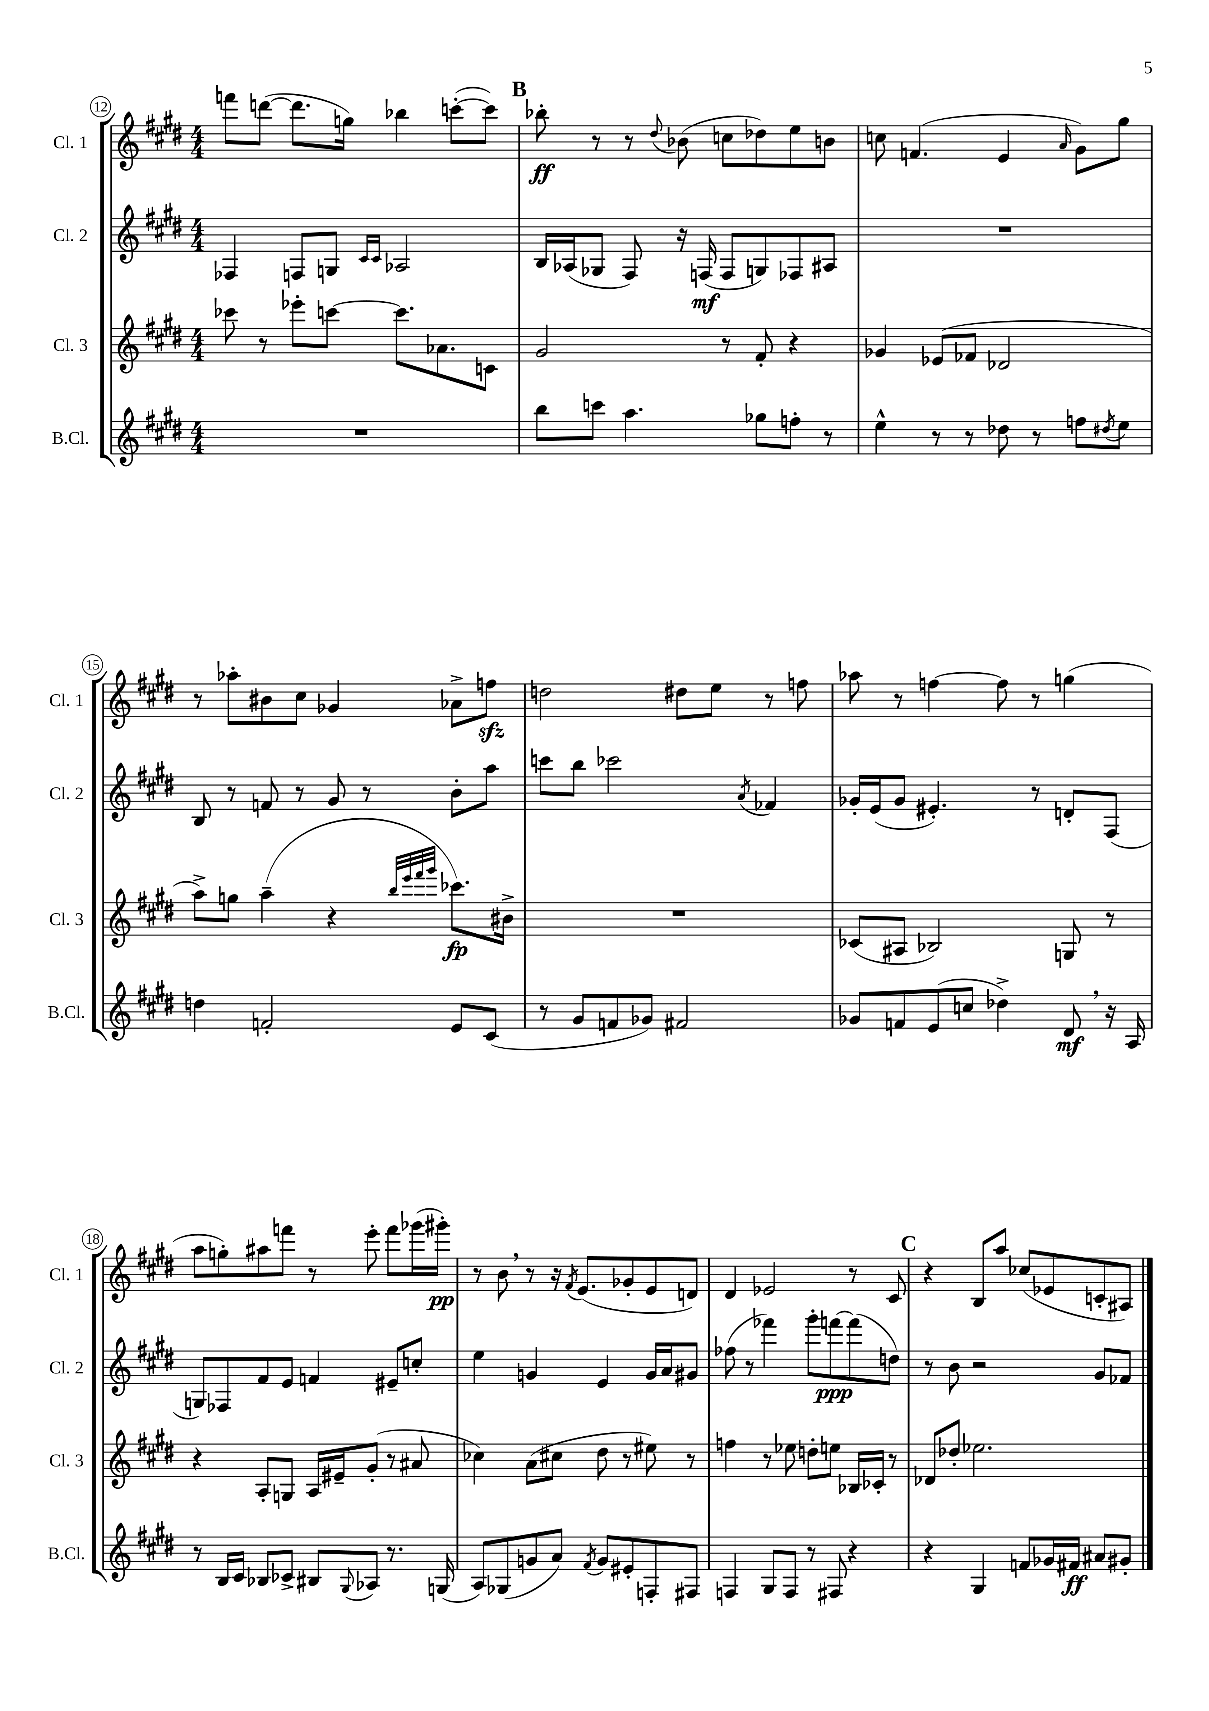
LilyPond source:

<<
\new StaffGroup <<
\new Staff = "s0" \with { instrumentName = "Cl. 1" shortInstrumentName = "Cl. 1" } {
    \clef treble \key e \major \numericTimeSignature \time 4/4
    f'''8 d'''8~( d'''8. g''16) bes''4 c'''8~-.( c'''8) |
    \mark \markup { \bold "B" } bes''8-.\ff r8 r8 \appoggiatura { dis''8 } bes'8( c''8 des''8) e''8 b'8 |
    c''8 f'4.( e'4 \grace { a'16 } gis'8) gis''8 |
    r8 aes''8-. bis'8 cis''8 ges'4 aes'8-> f''8\sfz |
    d''2 dis''8 e''8 r8 f''8 |
    aes''8 r8 f''4~ f''8 r8 g''4( |
    a''8 g''8-.) ais''8 f'''8 r8 e'''8-. f'''8 ges'''16( gis'''16-.\pp) |
    r8 b'8 \breathe r8 r16 \acciaccatura { fis'8 } e'8.( ges'8-. e'8 d'8) |
    dis'4 ees'2 r8 cis'8 |
    \mark \markup { \bold "C" } r4 b8 a''8 ces''8( ees'8 c'8-. ais8) \bar "|." |
}
\new Staff = "s1" \with { instrumentName = "Cl. 2" shortInstrumentName = "Cl. 2" } {
    \clef treble \key e \major \numericTimeSignature \time 4/4
    fes4 f8 g8 \grace { cis'16 cis'16 } aes2 |
    \mark \markup { \bold "B" } b16 aes16( ges8 fis8) r16 f16\mf( f8 g8) fes8 ais8 |
    R1 |
    b8 r8 f'8 r8 gis'8 r8 b'8-. a''8 |
    c'''8 b''8 ces'''2 \acciaccatura { a'8 } fes'4 |
    ges'16-. e'16( ges'8 eis'4.-.) r8 d'8-. fis8( |
    g8) fes8 fis'8 e'8 f'4 eis'8-- c''8-. |
    e''4 g'4 e'4 g'16 a'16 gis'8 |
    fes''8( r8 fes'''4) gis'''8-. f'''8~\ppp f'''8( d''8) |
    \mark \markup { \bold "C" } r8 b'8 r2 gis'8 fes'8 \bar "|." |
}
\new Staff = "s2" \with { instrumentName = "Cl. 3" shortInstrumentName = "Cl. 3" } {
    \clef treble \key e \major \numericTimeSignature \time 4/4
    ces'''8 r8 ees'''8-. c'''8~ c'''8. aes'8. c'8 |
    \mark \markup { \bold "B" } gis'2 r8 fis'8-. r4 |
    ges'4 ees'8( fes'8 des'2 |
    a''8->) g''8 a''4--( r4 \grace { b''32 e'''32 fis'''32 gis'''32 } ces'''8.\fp) bis'16-> |
    R1 |
    ces'8( ais8 bes2) g8 r8 |
    r4 a8-. g8 a16 eis'16-- gis'8-.( r8 ais'8 |
    ces''4) a'8( cis''8 dis''8 r8 eis''8) r8 |
    f''4 r8 ees''8 d''8-. e''8 bes16 ces'16-. r8 |
    \mark \markup { \bold "C" } des'8 des''8-. ees''2. \bar "|." |
}
\new Staff = "s3" \with { instrumentName = "B.Cl." shortInstrumentName = "B.Cl." } {
    \clef treble \key e \major \numericTimeSignature \time 4/4
    R1 |
    \mark \markup { \bold "B" } b''8 c'''8 a''4. ges''8 f''8-. r8 |
    e''4-^ r8 r8 des''8 r8 f''8 \acciaccatura { dis''8 } e''8 |
    d''4 f'2-. e'8 cis'8( |
    r8 gis'8 f'8 ges'8) fis'2 |
    ges'8 f'8 e'8( c''8 des''4->) dis'8\mf \breathe r16 a16 |
    r8 b16 cis'16 bes8 ces'8-> bis8 \appoggiatura { gis8 } aes8 r8. g16( |
    a8) ges8( g'8 a'8) \acciaccatura { fis'8 } g'8 eis'8-. f8-. fis8 |
    f4 gis8 f8 r8 fis8 r4 |
    \mark \markup { \bold "C" } r4 gis4 f'8 ges'16 fis'16\ff ais'8 gis'8-. \bar "|." |
}
>>
>>
\layout { \context { \Score currentBarNumber = #12 \override BarNumber.stencil = #(make-stencil-circler 0.1 0.3 ly:text-interface::print) } }
